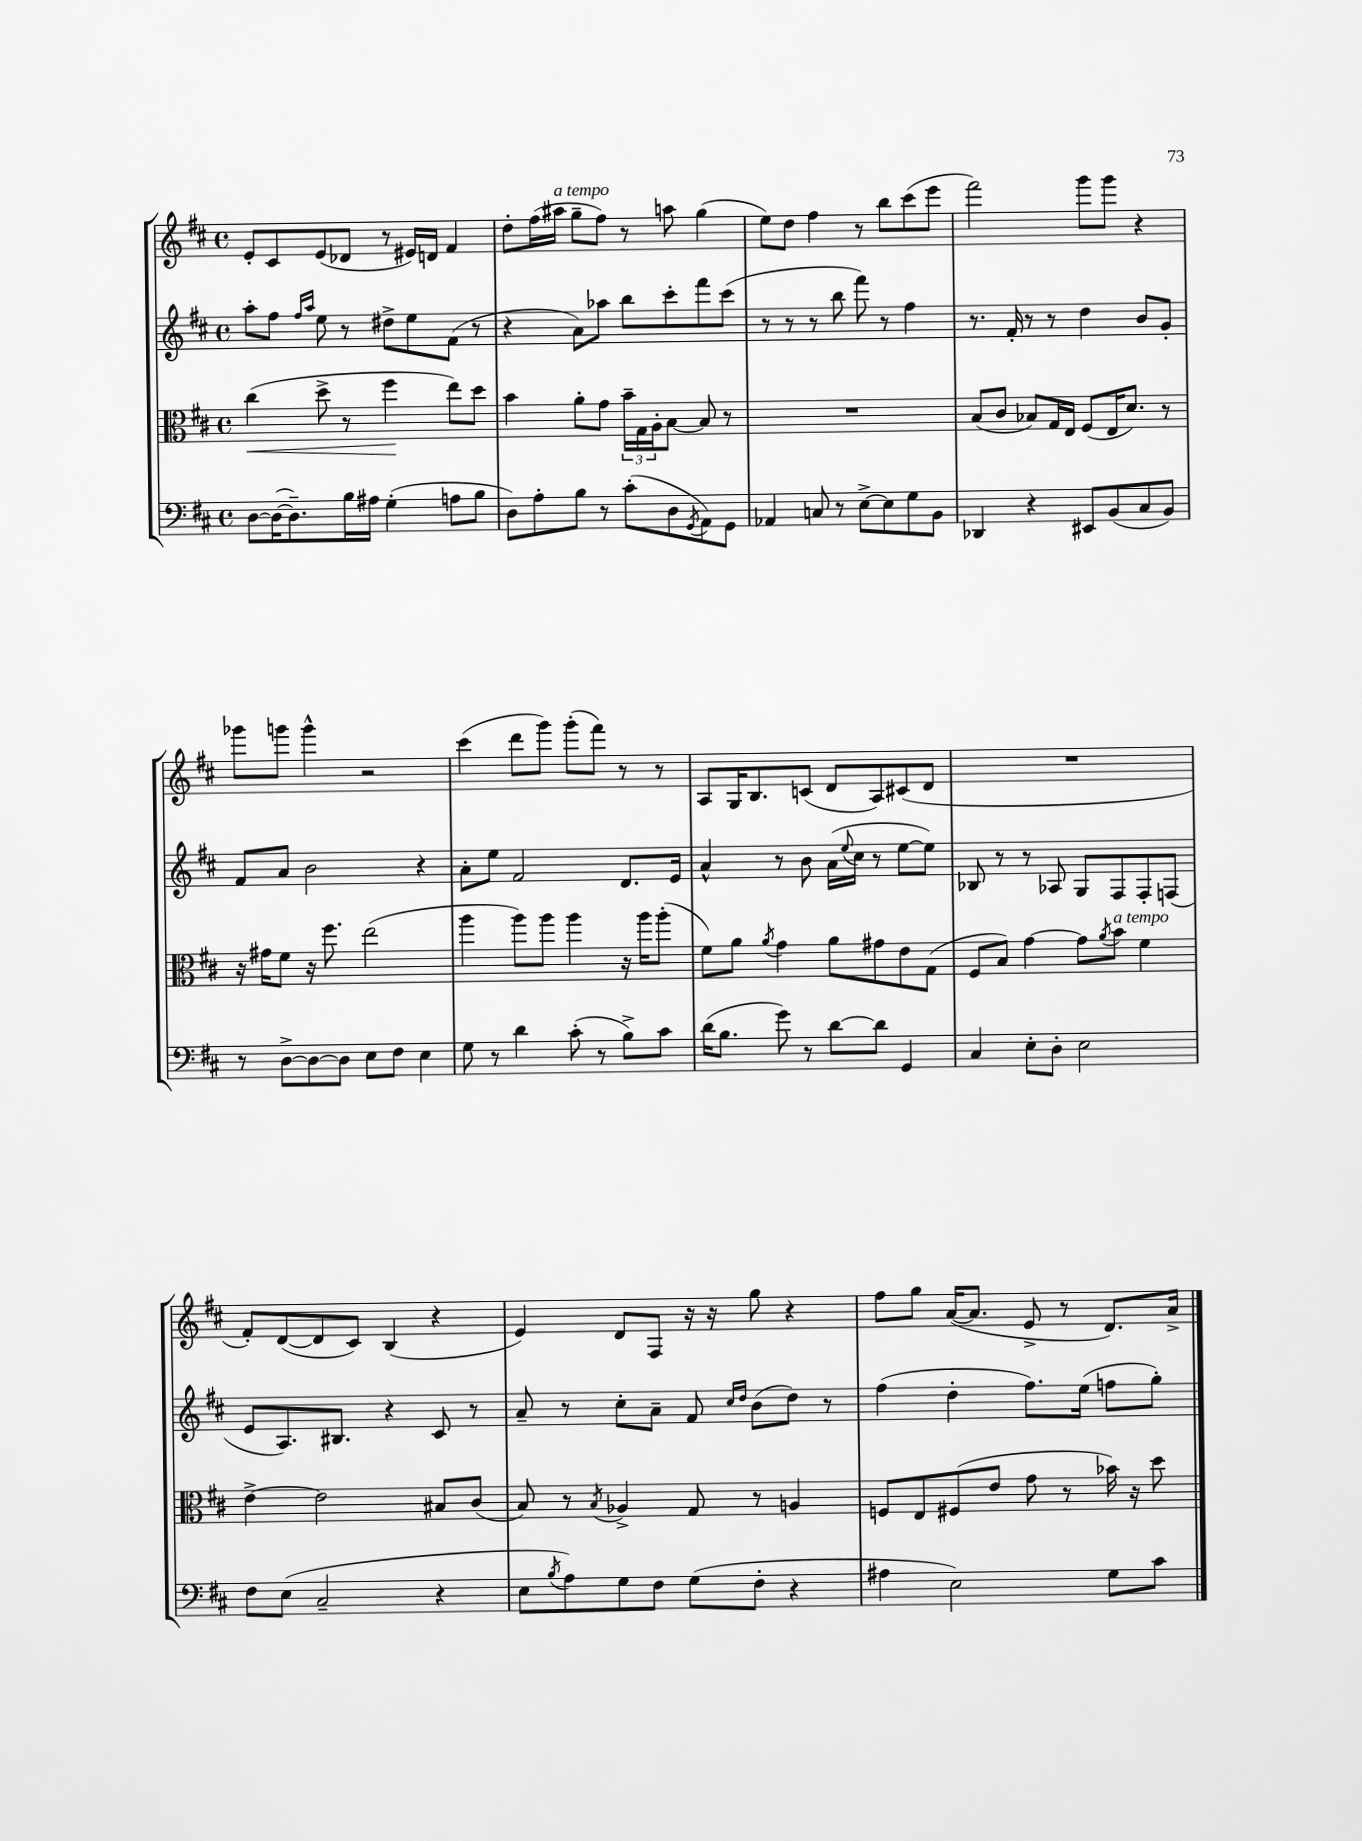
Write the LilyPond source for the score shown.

<<
\new StaffGroup <<
\new Staff = "s0" {
    \clef treble \key d \major \defaultTimeSignature \time 4/4
    e'8-. cis'8 e'8( des'8 r8 eis'16) d'16 fis'4 |
    d''8-. fis''16( ais''16^\markup { \italic "a tempo" } g''8-- fis''8) r8 a''8 g''4( |
    e''8) d''8 fis''4 r8 b''8 cis'''8( e'''8 |
    fis'''2) g'''8 g'''8 r4 |
    ges'''8 g'''8 g'''4-^ r2 |
    cis'''4( d'''8 g'''8) g'''8-.( fis'''8) r8 r8 |
    a8 g16 b8. c'8( d'8 a8) cis'8( d'8 |
    R1 |
    fis'8-.) d'8~( d'8 cis'8) b4( r4 |
    e'4) d'8 fis8 r16 r16 g''8 r4 |
    fis''8 g''8 a'16~( a'8. e'8-> r8 d'8.) a'16-> \bar "|." |
}
\new Staff = "s1" {
    \clef treble \key d \major \defaultTimeSignature \time 4/4
    a''8-. fis''8 \grace { fis''16 a''16 } e''8 r8 dis''8-> e''8 fis'8( r8 |
    r4 a'8) aes''8 b''8 cis'''8-. fis'''8 cis'''8( |
    r8 r8 r8 b''8 fis'''8) r8 fis''4 |
    r8. fis'16-. r8 r8 d''4 b'8 g'8-. |
    fis'8 a'8 b'2 r4 |
    a'8-. e''8 fis'2 d'8. e'16 |
    a'4-^ r8 b'8 a'16( \appoggiatura { e''8 } cis''16 r8 e''8~ e''8) |
    bes8 r8 r8 aes8 g8 fis8 fis8-. f8( |
    e'8 a8.) bis8. r4 cis'8 r8 |
    a'8-- r8 cis''8-. a'8-- fis'8 \grace { cis''16 d''16 } b'8( d''8) r8 |
    fis''4( d''4-. fis''8.) e''16( f''8 g''8-.) \bar "|." |
}
\new Staff = "s2" {
    \clef alto \key d \major \defaultTimeSignature \time 4/4
    cis''4\<( d''8-> r8 fis''4\! e''8) d''8 |
    b'4 a'8-. g'8 \tuplet 3/2 { b'16-- g16 a16-. } b8~ b8 r8 |
    R1 |
    b8( cis'8 bes8) g16 e16 fis8( e16 d'8.) r8 |
    r16 gis'16 fis'8 r16 fis''8. e''2( |
    a''4 a''8) a''8 a''4 r16 a''16 a''8-.( |
    fis'8) a'8 \acciaccatura { a'8 } g'4 a'8 gis'8 e'8 g8( |
    fis8 b8) g'4~ g'8 \acciaccatura { a'8 } b'8^\markup { \italic "a tempo" } fis'4 |
    e'4~-> e'2 bis8 cis'8( |
    b8) r8 \acciaccatura { b8 } aes4-> g8 r8 a4 |
    f8 e8 fis8( e'8 g'8 r8 bes'16) r16 d''8 \bar "|." |
}
\new Staff = "s3" {
    \clef bass \key d \major \defaultTimeSignature \time 4/4
    d8~ d16~( d8.--) b16 ais16 g4-.( a8 b8 |
    d8) a8-. b8 r8 cis'8-.( d8 \acciaccatura { g,8 } a,8) g,8 |
    aes,4 c8 r8 e8~-> e8 g8 b,8 |
    des,4 r4 eis,8 b,8( cis8 b,8) |
    r8 d8~-> d8~ d8 e8 fis8 e4 |
    g8 r8 d'4 cis'8-.( r8 b8->) cis'8 |
    d'16( b8. g'8) r8 d'8~ d'8 g,4 |
    cis4 e8-. d8-. e2 |
    fis8 e8( cis2-- r4 |
    e8 \acciaccatura { b8 } a8) g8 fis8 g8( fis8-. r4 |
    ais4 e2) g8 cis'8 \bar "|." |
}
>>
>>
\layout { \context { \Score \remove "Bar_number_engraver" } }
